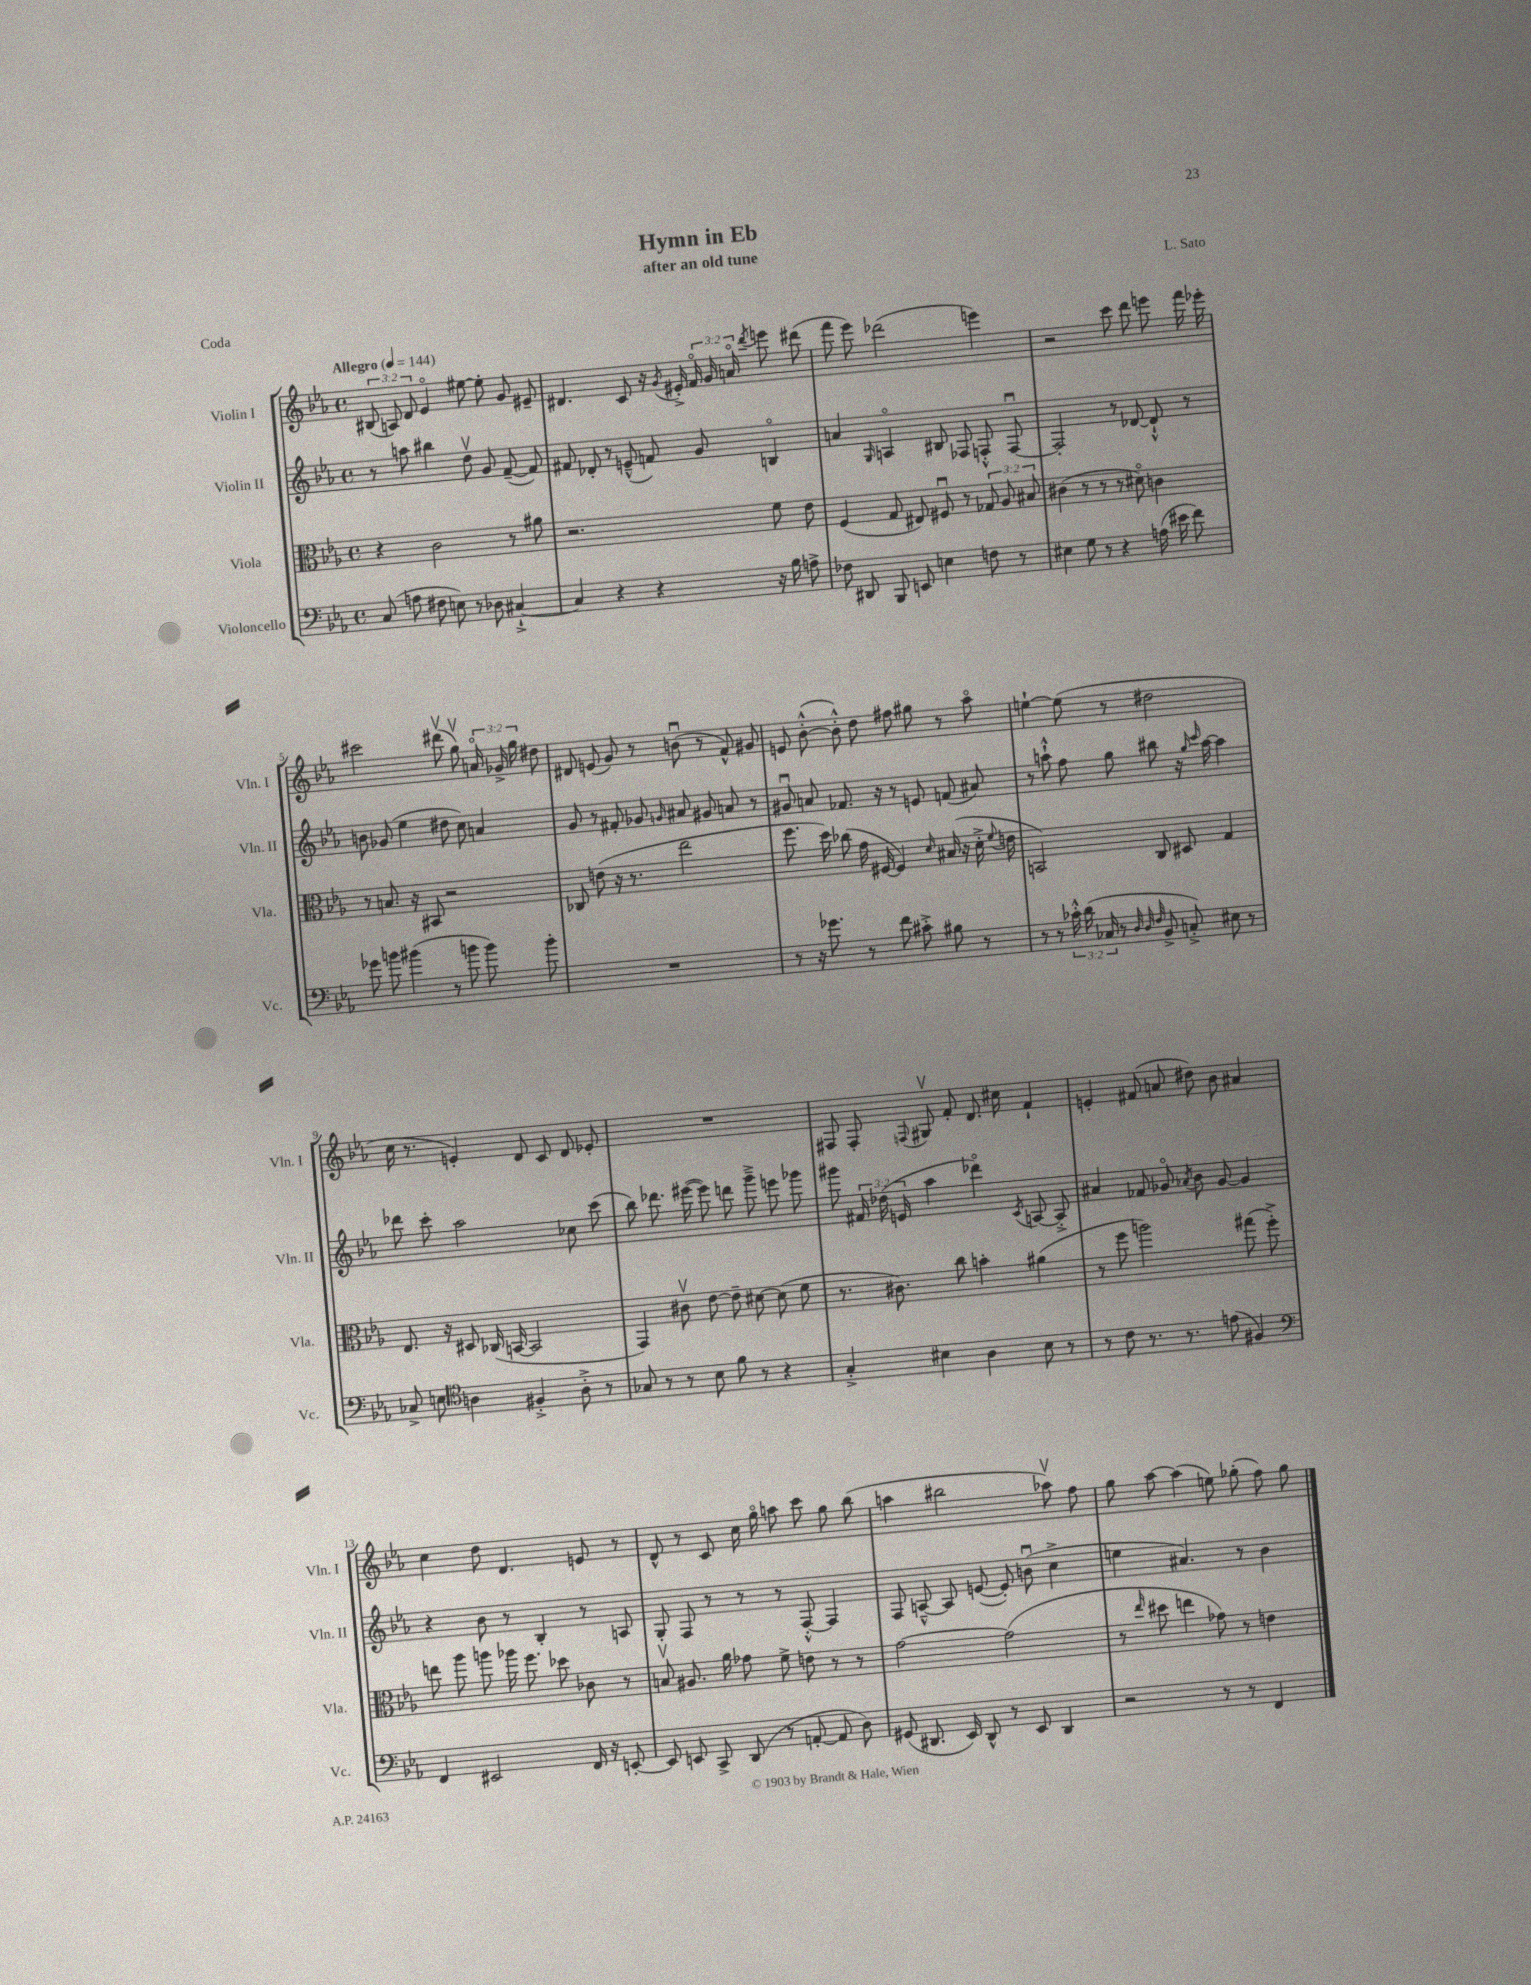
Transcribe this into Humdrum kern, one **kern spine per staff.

**kern	**kern	**kern	**kern
*staff4	*staff3	*staff2	*staff1
*clefF4	*clefC3	*clefG2	*clefG2
*k[b-e-a-]	*k[b-e-a-]	*k[b-e-a-]	*k[b-e-a-]
*M4/4	*M4/4	*M4/4	*M4/4
*met(c)	*met(c)	*met(c)	*met(c)
*MM144	*MM144	*MM144	*MM144
(8C	4r	8r	(12B#
.	.	.	12A)
8A	.	8aa	.
.	.	.	12d
8F#	2c	4bb#	4e-o
8E)	.	.	.
8r	.	8ddv	[8ee#
8D-	.	8g	8ee#']
[4C#`^	8r	([8f~	8g
.	8a#	8f])	8e#~
=	=	=	=
4C#]	2.r	8f#	4.d#
.	.	8d-'	.
4r	.	8r	.
.	.	(8e~^^	8c
4r	.	8f)	16r
.	.	.	8qg
.	.	.	16e#'^
.	.	8g	24fo
.	.	.	24g
.	.	.	24ao
.	.	.	8qddd
16r	8f	4Bo	8eee
16B-	.	.	.
8A^	8e-	.	(8ddd#
=	=	=	=
8F-	(4F	4a	8fff
8DD#	.	.	8eee-)
.	.	16qqG	.
8BBB-	8G	4Ao	(2ddd-
8EE	8E#)	.	.
4E	8F#u	8B#	.
.	8r	8F-	.
8F	12G-	8F'^^	4eee)
.	12A-	.	.
8r	.	[8Fu	.
.	12B#	.	.
=	=	=	=
4E#	(4c#	2F']	2r
8G	8r	.	.
8r	8r	.	.
4r	8r	8r	8ccc
.	8d#o)	[8d-	8ddd
(16A	4c	8d-`^^]	8eee
16e#	.	.	.
8f)	.	8r	16fff
.	.	.	16eee-'
=	=	=	=
8g-	8r	8b	2ccc#
8b	8.B	(8g-	.
(4b#	.	4ee-	.
.	16r	.	.
.	8BB#	.	.
8r	2r	8dd#	(8ddd#v
8b	.	8cc)	8ggv)
8b)	.	4a	24ao
.	.	.	24g-^
.	.	.	24gg
8b'	.	.	8dd#
=	=	=	=
1r	8C-	8g	8d#
.	(8e	8r	(8e
.	16r	8f#'	8g)
.	8.r	.	.
.	.	8g-	8r
.	.	16qqg	.
.	2ee-	8a#	(8bu
.	.	8g#	8r
.	.	8a	8f^^)
.	.	8r	8g#
=	=	=	=
8r	8.ff	8g#u	8e
16r	.	8a	([8b-'^^
8.g-	16dd)	.	.
.	(8cc-	8.f-	8b-'^^])
8r	16g	.	8dd
.	[16F#	16r	.
8f	4F#])	8r	8ff#
8c#'^	.	8e	8gg#
.	16qqd	.	.
8B#	(16B#	(8f	8r
.	16r	.	.
8r	16d'^	8a#)	8aa-o
.	8qqf	.	.
.	16e	.	.
=	=	=	=
8r	2BB)	8r	[4ee`
8r	.	8aa`^^	.
24c-'^^	.	8ff	(8ee]
(24d	.	.	.
24C-	.	.	.
8r	.	8gg	8r
32qqD	.	.	.
32qqD	.	.	.
32qqF	.	.	.
8BB-^	8C	8bb#	2dd#
8C'^)	8D#	16r	.
.	.	16qqgg	.
.	.	16qqccc	.
.	.	[16aa	.
8E#	4G	4aa]	.
8r	.	.	.
=	=	=	=
8C-^	8.E-	8ddd-	16cc
.	.	.	8.r
8E	.	8ccc'	.
.	16r	.	.
*clefC4	*	*	*
4A	8D#	2aa-	4e')
.	(16C-	.	.
.	[16BB	.	.
4F#'^	2BB]	.	8d
.	.	.	8c
8A'^	.	8cc-	8d
8r	.	(8ccc	8e-'
=	=	=	=
8G-	4GG)	8bb-)	1r
8r	.	8.ddd-	.
8r	8c#v	.	.
.	.	([16eee#	.
8B-	[8e-	8eee#])	.
8f	8e-~]	8ddd	.
8r	[8d#	8ggg~^	.
4r	(8d#]	8eee	.
.	8f	8ggg-	.
=	=	=	=
4G'^	8.r	8ggg#	8F#
.	.	24f#	8F#'
.	.	(24dd-	.
.	8.c#)	.	.
.	.	24e	.
.	.	.	8qqF
4B#	.	4aa-	8G#v
.	8cc	.	8f'
4A-	4b'	4ddd-o)	8.d
.	.	.	16cc#
.	.	8qc	.
8B#	(4a#	[8A	4f`
8r	.	8A'^]	.
=	=	=	=
8r	8r	4a#	4e'
8c	8ff	.	.
8.r	2aa)	8f-	(8f#
.	.	8g-o	8a
8.r	.	.	.
.	.	8qa-	.
.	.	8b-	8dd#)
(8e	.	[8g-	8b-
4F#)	(8gg#	4g-]	4a#
.	8ff'^)	.	.
=	=	=	=
*clefF4	*	*	*
4FF	8ee	4r	4cc
.	8aa-	.	.
2EE#	8aa	8b-	8dd
.	16aa-	8r	4.d
.	8.ff	.	.
.	.	4B-'	.
.	8dd-	.	.
16FF	8c-	8r	8e
16r	.	.	.
[8EE'	8r	8A	8r
=	=	=	=
8EE]	8Bv	8G'	8d^^
8EE	8.A#	8F	8r
8CC^	.	8r	8c
.	16a-	.	.
(8DD	8g-	8r	16cc
.	.	.	16ggo
8r	8f^	8r	8aa
[8AA'	8e	[8F'^^	8ccc
8AA]	8r	4F]	8gg
8D)	8r	.	(8bb-
=	=	=	=
(8GG#	[2g	8F	4aa
8.DD#	.	[8A~^^	.
.	.	8A]	2bb#
16EE-)	.	.	.
8DD#^^	.	([8e	.
8r	(2g]	8e'])	.
8EE-	.	(8bu	.
4DD#	.	4cc^	8aa-v)
.	.	.	8ff
=	=	=	=
2r	8r	4ee	8gg
.	16qqee-	.	.
.	8dd#	.	[8aa-
.	4ee	4.a#)	(4aa-]
8r	8g-)	.	8ee)
8r	8r	8r	(8gg-'
4FF	4e	4b-	8ff)
.	.	.	8gg-
==	==	==	==
*-	*-	*-	*-
